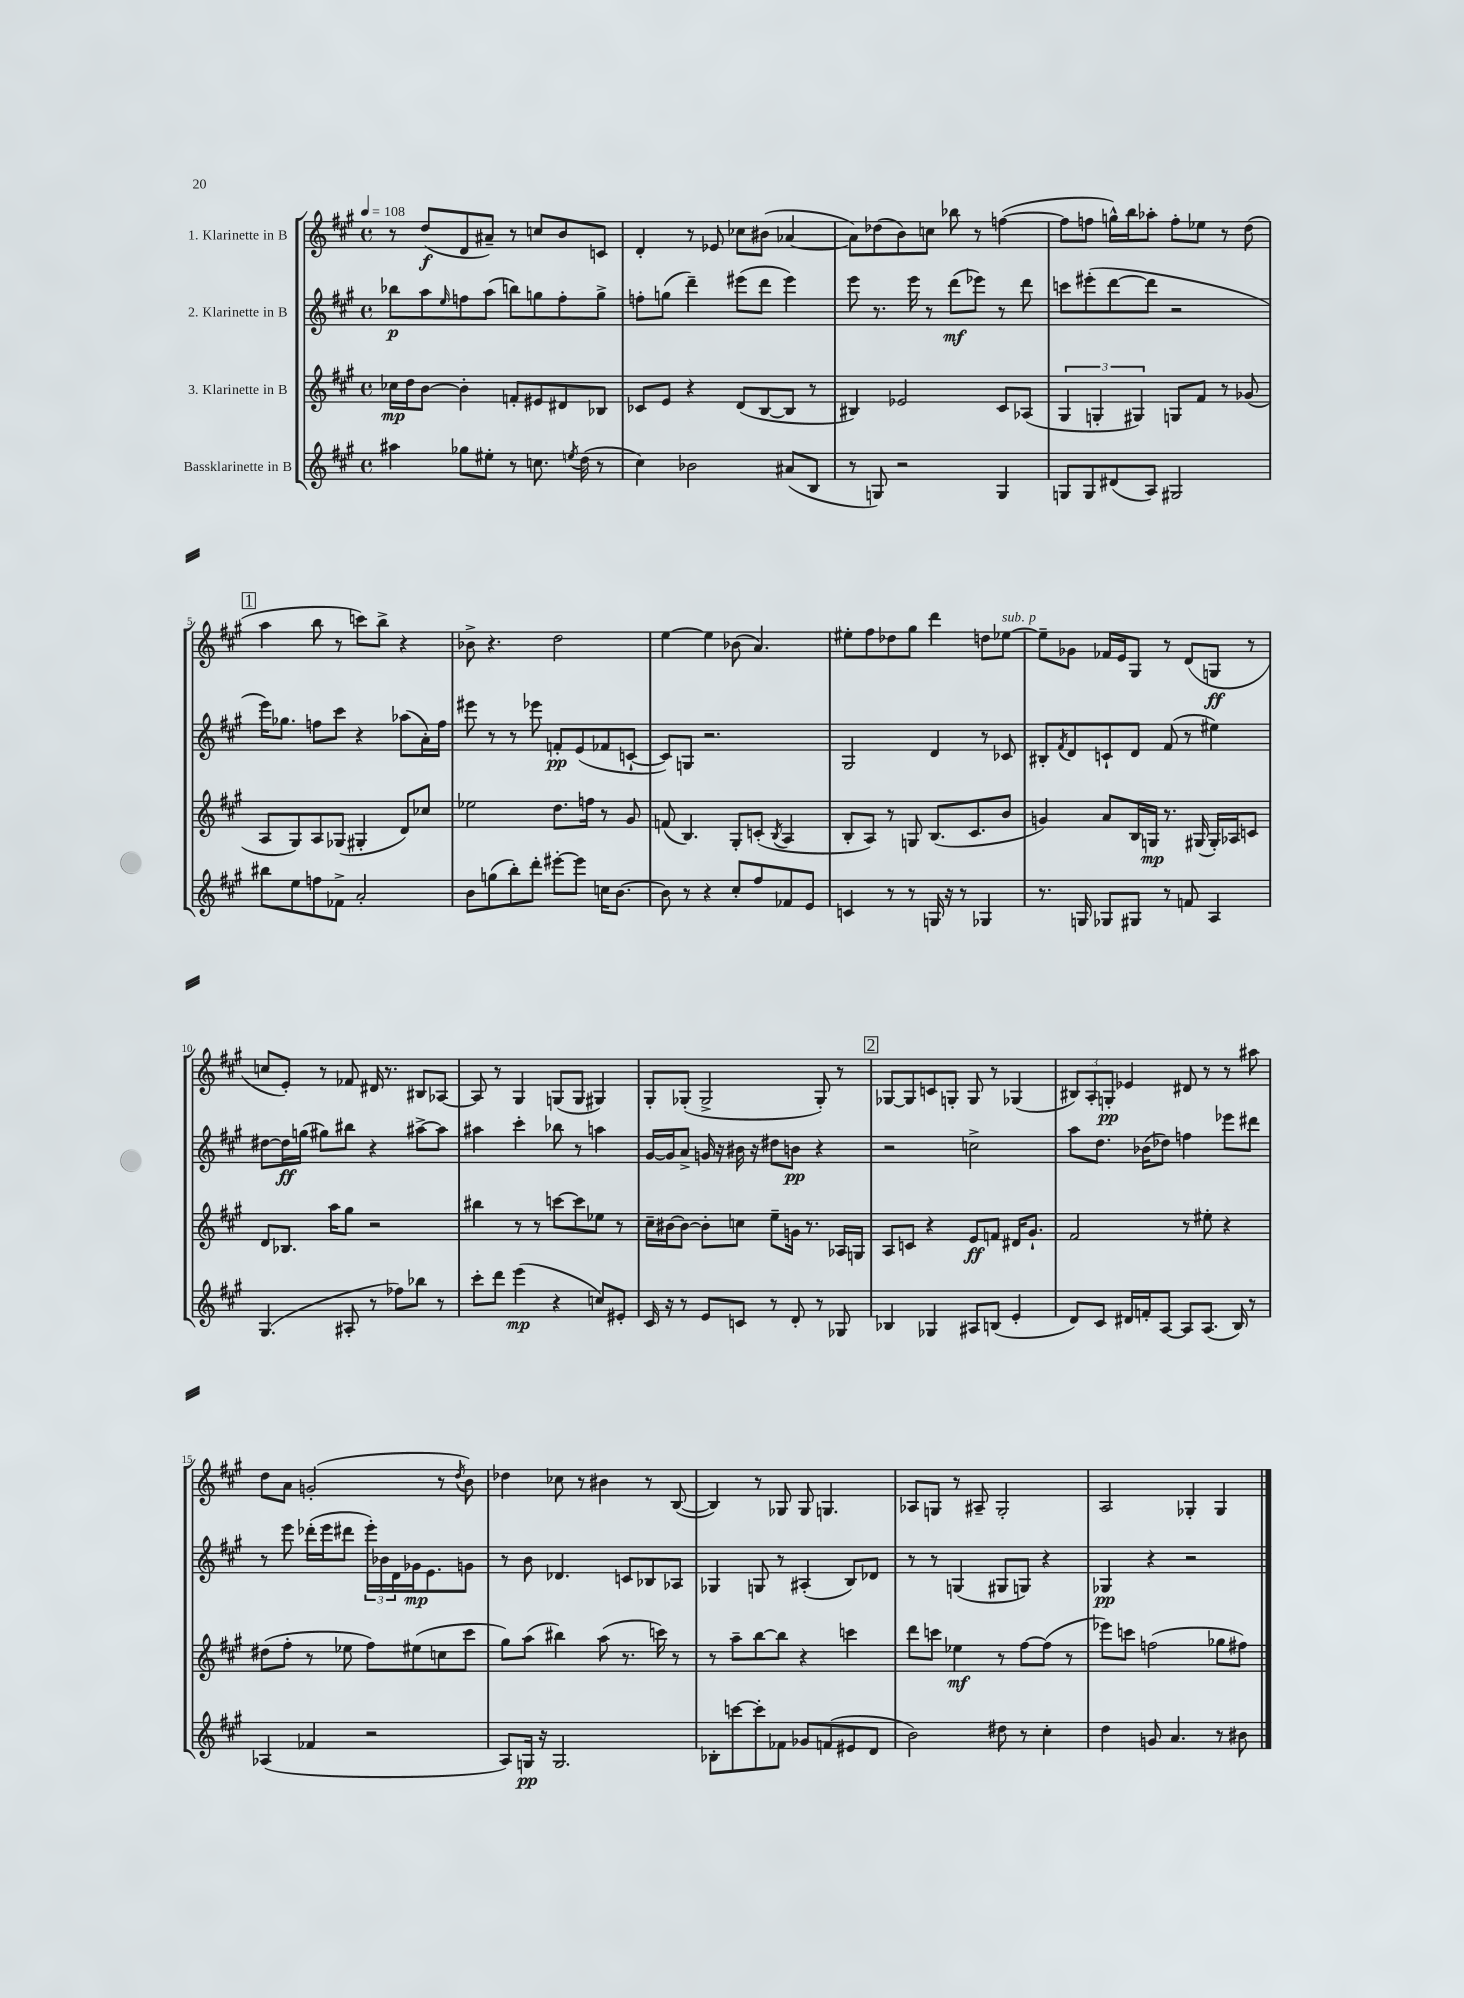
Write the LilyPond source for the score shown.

<<
\new StaffGroup <<
\new Staff = "s0" \with { instrumentName = "1. Klarinette in B" } {
    \clef treble \key a \major \defaultTimeSignature \time 4/4 \tempo 4 = 108
    r8 d''8\f( d'8 ais'8--) r8 c''8 b'8 c'8 |
    d'4-. r8 ees'8 ces''8 bis'8( aes'4~ |
    aes'8) des''8( b'8) c''8 bes''8 r8 f''4~( |
    f''8 f''8 g''16-^) b''16 aes''8-. f''8-. ees''8 r8 d''8( |
    \mark \markup { \box "1" } a''4 b''8 r8 c'''8) b''8-> r4 |
    bes'8-> r4. d''2 |
    e''4~ e''4 bes'8( a'4.) |
    eis''8-. fis''8 des''8 gis''8 d'''4 d''8 ees''8~^\markup { \italic "sub. p" } |
    ees''8-- ges'8 fes'16 e'16 gis8 r8 d'8( g8\ff r8 |
    c''8 e'8-.) r8 fes'8 dis'16 r8. bis8 aes8~ |
    aes8 r8 gis4 g8( g8 gis4) |
    gis8-. ges8-.( ges2-> ges8-.) r8 |
    \mark \markup { \box "2" } ges8~ ges8 c'8 g8-. g8 r8 ges4( |
    \tuplet 3/2 { bis8) a8-. g8-.\pp } ees'4 dis'8 r8 r8 ais''8 |
    d''8 a'8 g'2-.( r8 \acciaccatura { d''8 } b'8) |
    des''4 ces''8 r8 bis'4 r8 b8~( |
    b4) r8 ges8 ges8 g4. |
    aes8 g8 r8 ais8-- g2-. |
    a2 ges4-. ges4 \bar "|." |
}
\new Staff = "s1" \with { instrumentName = "2. Klarinette in B" } {
    \clef treble \key a \major \defaultTimeSignature \time 4/4
    bes''8\p a''8 \grace { e''16 } f''8 a''8( b''8) g''8 f''8-. g''8-> |
    f''8-. g''8( d'''4--) eis'''8( d'''8 eis'''4) |
    e'''8 r8. e'''16 r8 d'''8\mf( ees'''8) r8 d'''8 |
    c'''8 eis'''8-.( d'''8~ d'''8 r2 |
    \mark \markup { \box "1" } e'''16) ges''8. f''8 cis'''8 r4 aes''8( a'16-.) f''16 |
    eis'''8 r8 r8 ees'''8 f'8-.\pp e'8( fes'8 c'8~-! |
    c'8) g8 r2. |
    gis2 d'4 r8 ces'8 |
    bis8-. \acciaccatura { fis'8 } d'8 c'8-! d'8 fis'8( r8 eis''4) |
    dis''8~ dis''16\ff g''16( gis''8) bis''8 r4 ais''8~-> ais''8 |
    ais''4 cis'''4-. bes''8 r8 a''4 |
    gis'16~ gis'16 a'8-> g'16 r16 bis'16 r16 dis''8 b'8\pp r4 |
    \mark \markup { \box "2" } r2 c''2-> |
    a''8 d''8. bes'16( des''8) f''4 ees'''8 dis'''8 |
    r8 e'''8 des'''16-.( e'''16 dis'''8 \tuplet 3/2 { e'''16-.) bes'16 d'16 } ges'16\mp e'8. g'8 |
    r8 b'8 des'4. c'8 bes8 aes8 |
    ges4 g8 r8 ais4-.( b8) des'8 |
    r8 r8 g4( gis8 g8) r4 |
    ges4\pp r4 r2 \bar "|." |
}
\new Staff = "s2" \with { instrumentName = "3. Klarinette in B" } {
    \clef treble \key a \major \defaultTimeSignature \time 4/4
    ces''16\mp d''16 b'8~ b'4-. f'8-. eis'8 dis'8 bes8 |
    ces'8 e'8 r4 d'8( b8~ b8 r8 |
    bis4) ees'2 cis'8 aes8( |
    \tuplet 3/2 { gis4 g4-. gis4) } g8 fis'8 r8 ges'8( |
    \mark \markup { \box "1" } a8 gis8) a8 ges8( gis4-. d'8) ces''8 |
    ees''2 d''8. f''16 r8 gis'8 |
    f'8( b4.) gis8-. c'8-.( \acciaccatura { b8 } a4 |
    b8-. a8) r8 g8 b8.( cis'8. b'8 |
    g'4) a'8 b16 g16\mp r8. gis16( gis16-.) aes16 c'8 |
    d'8 bes8. a''16 gis''8 r2 |
    bis''4 r8 r8 c'''8~ c'''8 ees''8 r8 |
    cis''16-- bis'16~ bis'8~ bis'8-. c''8 e''8-- g'16 r8. aes16 g16 |
    \mark \markup { \box "2" } a8 c'8 r4 e'8\ff f'8 dis'16 gis'8.-! |
    fis'2 r8 eis''8-. r4 |
    dis''8( fis''8-. r8 ees''8 fis''8) eis''8( c''8 cis'''8 |
    gis''8) a''8( bis''4) a''8( r8. c'''16) r8 |
    r8 a''8-- b''8~ b''8 r4 c'''4 |
    d'''8 c'''8 ees''4\mf r8 fis''8~ fis''8( r8 |
    ees'''8) c'''8 f''2( ges''8 fis''8) \bar "|." |
}
\new Staff = "s3" \with { instrumentName = "Bassklarinette in B" } {
    \clef treble \key a \major \defaultTimeSignature \time 4/4
    ais''4 ges''8 eis''8-. r8 c''8. \acciaccatura { e''8 } d''16( r8 |
    cis''4) bes'2 ais'8( b8 |
    r8 g8) r2 g4 |
    g8 g8 dis'8( a8) gis2 |
    \mark \markup { \box "1" } bis''8 e''8 f''8 fes'8-> a'2-. |
    b'8 g''8( b''8-.) d'''8-. eis'''8~-. eis'''8 c''16 b'8.~ |
    b'8 r8 r4 cis''8-. fis''8 fes'8 e'8 |
    c'4 r8 r8 g16 r16 r8 ges4 |
    r8. g16 ges8 gis8 r8 f'8 a4 |
    gis4.( ais8-. r8 fes''8) bes''8 r8 |
    cis'''8-. d'''8 e'''4\mp( r4 c''8) eis'8-. |
    cis'16 r16 r8 e'8 c'8 r8 d'8-. r8 ges8 |
    \mark \markup { \box "2" } bes4 ges4 ais8 b8( e'4-. |
    d'8) cis'8 dis'16 f'16-. a8~ a8 a8.( b16) r8 |
    aes4( fes'4 r2 |
    a8) g16\pp r16 g2. |
    bes8-. c'''8~ c'''8-. fes'8 ges'8 f'8( eis'8 d'8 |
    b'2) dis''8 r8 cis''4-. |
    d''4 g'8 a'4. r8 bis'8 \bar "|." |
}
>>
>>
